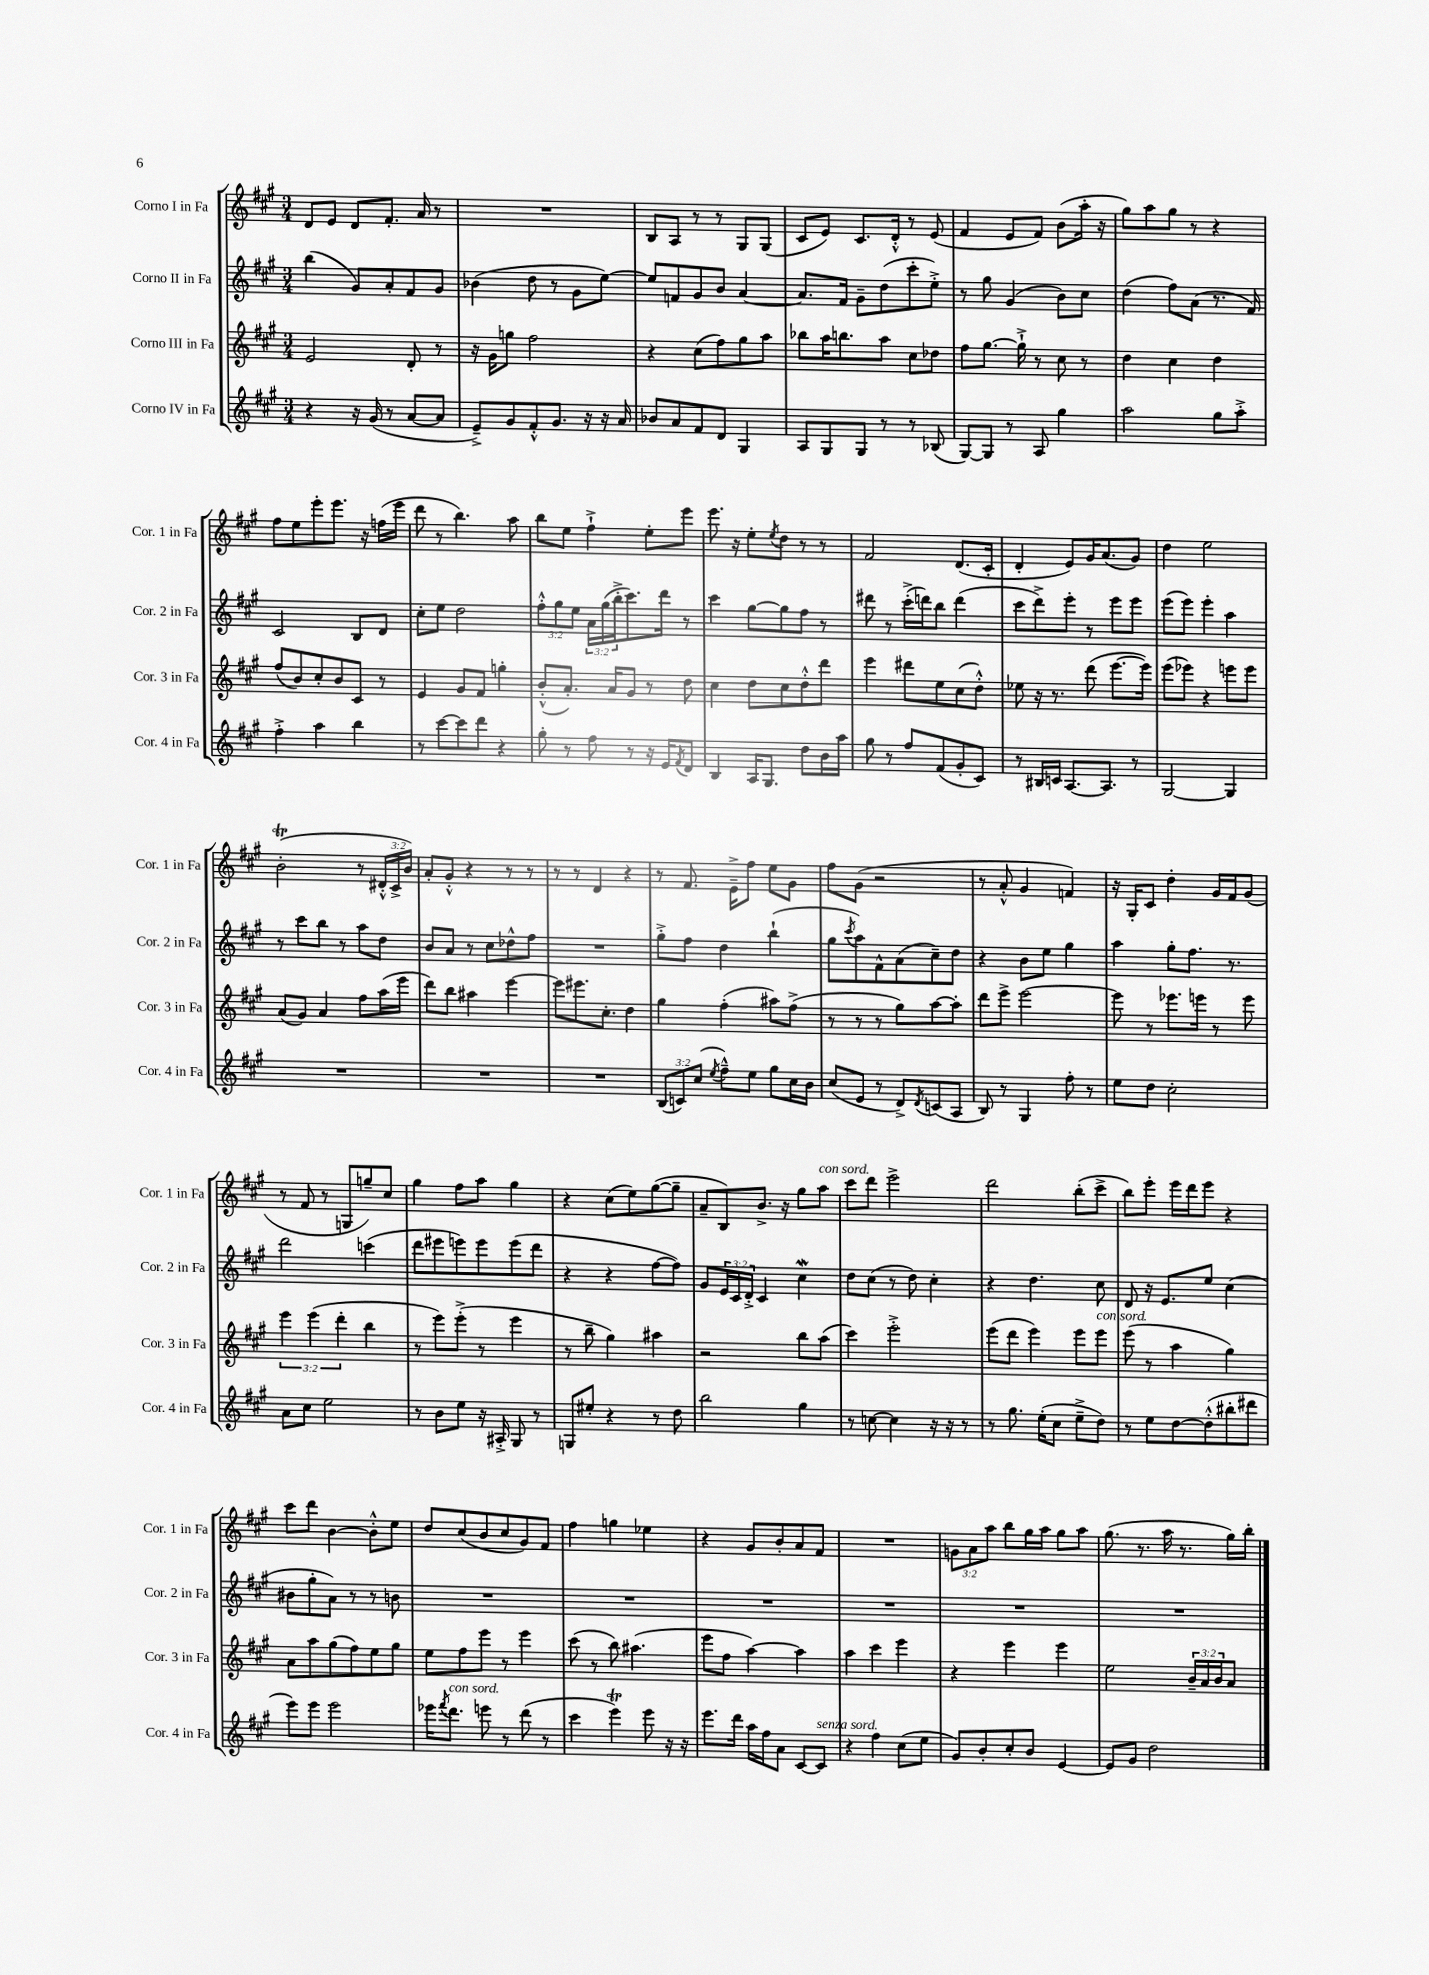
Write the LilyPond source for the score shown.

<<
\new StaffGroup <<
\new Staff = "s0" \with { instrumentName = "Corno I in Fa" shortInstrumentName = "Cor. 1 in Fa" } {
    \clef treble \key a \major \numericTimeSignature \time 3/4 \override Staff.TupletNumber.text = #tuplet-number::calc-fraction-text
    d'8 e'8 d'8 fis'8.-. a'16 r8 |
    R2. |
    b8 a8 r8 r8 gis8 gis8( |
    cis'8 e'8) cis'8. d'16-.-^ r8 e'8( |
    fis'4 e'8 fis'8) b'8( a''16-. r16 |
    gis''8) a''8 gis''8 r8 r4 |
    fis''8 e''8 e'''8-. e'''8. r16 f''16( e'''16 |
    d'''8 r8 b''4.) a''8 |
    b''8 e''8 fis''4-!-> e''8-. e'''8 |
    e'''8. r16 e''8-. \acciaccatura { e''8 } d''8 r8 r8 |
    fis'2 d'8.( cis'16-. |
    d'4-. e'8) gis'16 a'8.( gis'8) |
    d''4 e''2 |
    b'2-.\trill( r8 \tuplet 3/2 { dis'16-.-^ cis'16-> b'16) } |
    a'8-. gis'8-.-^ r4 r8 r8 |
    r8 r8 d'4 r4 |
    r8 fis'8. e'16---> fis''8 e''8 gis'8 |
    fis''8 gis'8( r2 |
    r8 a'8-.-^ gis'4 f'4) |
    r16 gis16-. cis'8 d''4-. gis'16 fis'16 gis'8( |
    r8 fis'8 r8 g8 g''8--) cis''8 |
    gis''4 fis''8 a''8 gis''4 |
    r4 cis''8( e''8) gis''8~( gis''8-- |
    a'8-- b8) b'8.-> r16 gis''8 a''8^\markup { \italic "con sord." } |
    cis'''8 d'''8 e'''2-> |
    d'''2 b''8-.( cis'''8-> |
    b''8) e'''8-. e'''16 d'''16 e'''8 r4 |
    cis'''8 d'''8 b'4~ b'8-.-^ e''8 |
    d''8 cis''8( b'8 cis''8 gis'8) fis'8 |
    fis''4 g''4 ees''4 |
    r4 gis'8 b'8-. a'8 fis'8 |
    R2. |
    \tuplet 3/2 { g'8 a'8 a''8 } b''8 gis''16 a''16 gis''8 a''8 |
    gis''8.( r8. a''16 r8. gis''16) b''16-. \bar "|." |
}
\new Staff = "s1" \with { instrumentName = "Corno II in Fa" shortInstrumentName = "Cor. 2 in Fa" } {
    \clef treble \key a \major \numericTimeSignature \time 3/4 \override Staff.TupletNumber.text = #tuplet-number::calc-fraction-text
    b''4( gis'8) a'8-. fis'8 gis'8 |
    bes'4( d''8 r8 gis'8 e''8~) |
    e''8 f'8 gis'8 b'8 a'4~ |
    a'8. fis'16 gis'8-- d''8( cis'''8-. e''8-.->) |
    r8 gis''8 gis'4( b'8) cis''8 |
    d''4( fis''8) a'8( r8. fis'16) |
    cis'2 b8 d'8 |
    cis''8-. e''8 d''2 |
    \tuplet 3/2 { fis''8-.-^ gis''8 e''8 } \tuplet 3/2 { a'16 gis''16( b''16-.-> } cis'''8.) d'''16 r8 |
    cis'''4 gis''8~ gis''8 fis''8 r8 |
    dis'''8 r8 cis'''16-.->( d'''16) b''8 d'''4( |
    cis'''8 d'''8->) e'''8-. r8 e'''8 e'''8 |
    e'''8( e'''8) e'''4-. a''4 |
    r8 cis'''8 b''8 r8 a''8 d''8 |
    b'8 a'8 r8 cis''8 des''8-^ fis''8 |
    R2. |
    gis''8-.-> fis''8 d''4 b''4-!( |
    gis''8 \acciaccatura { cis'''8 } a''8) fis'8-^ a'8( cis''8--) d''8 |
    r4 b'8 e''8 gis''4 |
    a''4 gis''8-. fis''8. r8. |
    d'''2 c'''4( |
    d'''8 eis'''8 e'''8) e'''8 e'''8( d'''8 |
    r4 r4 fis''8~ fis''8) |
    gis'8 \tuplet 3/2 { e'16 cis'16 d'16-.-> } cis'4 cis''4\mordent |
    d''8 cis''8( r8 d''8) cis''4-. |
    r4 d''4. cis''8 |
    d'8 r16 e'8. e''8 cis''4( |
    bis'8 gis''8-. a'8) r8 r8 b'8 |
    R2. |
    R2. |
    R2. |
    R2. |
    R2. |
    R2. \bar "|." |
}
\new Staff = "s2" \with { instrumentName = "Corno III in Fa" shortInstrumentName = "Cor. 3 in Fa" } {
    \clef treble \key a \major \numericTimeSignature \time 3/4 \override Staff.TupletNumber.text = #tuplet-number::calc-fraction-text
    e'2 d'8-. r8 |
    r16 gis'16 g''8 fis''2 |
    r4 cis''8( fis''8) gis''8 a''8 |
    bes''8 a''16 b''8. a''8 cis''8 des''8 |
    fis''8 gis''8.~ gis''16-!-> r8 cis''8 r8 |
    d''4 cis''4 d''4 |
    fis''8( b'8) cis''8-. b'8 cis'8 r8 |
    e'4 gis'8 fis'8 g''4-. |
    b'8-.-^( a'8.-.) a'16 gis'8 r8 d''8 |
    cis''4 d''8 cis''8 d''8-.-^ d'''8 |
    e'''4 dis'''8 e''8 cis''8( d''8-.-^) |
    ees''8 r16 r8. d'''8( e'''8.~ e'''16) |
    e'''8( ees'''8) r4 e'''8 e'''8 |
    a'8( gis'8) a'4 fis''8 a''16( e'''16 |
    d'''8) b''8 ais''4 e'''4~ |
    e'''8 eis'''8. cis''8.-. d''4 |
    gis''4 fis''4-.( ais''8) fis''8->( |
    r8 r8 r8 gis''8) a''8~ a''8-. |
    d'''8 e'''8-> e'''2~ |
    e'''8 r8 ees'''8. e'''16 r8 e'''8 |
    \tuplet 3/2 { e'''4 e'''4( d'''4-. } b''4 |
    r8 e'''8) e'''8-.->( r8 e'''4 |
    r8 b''8-- gis''4) ais''4 |
    r2 b''8 a''8( |
    cis'''4) e'''2-.-> |
    e'''8( d'''8 e'''4) e'''8 e'''8^\markup { \italic "con sord." } |
    e'''8( r8 a''4 gis''4) |
    a'8 a''8 gis''8( fis''8) e''8 gis''8 |
    e''8 fis''8 e'''8 r8 e'''4 |
    cis'''8( r8 b''8) ais''4.( |
    e'''8 fis''8 a''4~) a''4 |
    a''4 cis'''4 e'''4 |
    r4 e'''4 e'''4 |
    e''2 \tuplet 3/2 { b'16-- a'16 b'16 } a'8 \bar "|." |
}
\new Staff = "s3" \with { instrumentName = "Corno IV in Fa" shortInstrumentName = "Cor. 4 in Fa" } {
    \clef treble \key a \major \numericTimeSignature \time 3/4 \override Staff.TupletNumber.text = #tuplet-number::calc-fraction-text
    r4 r16 gis'16( r8 a'8~ a'8 |
    e'8--->) gis'8 fis'8-.-^ gis'8. r16 r16 a'16 |
    bes'8 a'8 fis'8 d'8 gis4 |
    a8 gis8 gis8 r8 r8 bes8( |
    gis8~) gis8 r8 a8 gis''4 |
    a''2 gis''8 a''8-.-> |
    fis''4-.-> a''4 b''4 |
    r8 cis'''8~ cis'''8 d'''8 r4 |
    gis''8-. r8 fis''8 r8 r16 e'16 \acciaccatura { fis'8 } d'8 |
    b4 a16 gis8. d''8 b'16 a''16 |
    gis''8 r8 fis''8 fis'8( gis'8-. cis'8) |
    r8 bis16 c'16 a8.~ a8. r8 |
    gis2~ gis4 |
    R2. |
    R2. |
    R2. |
    \tuplet 3/2 { b8( c'8) cis''8( } \acciaccatura { e''8 } fis''8---^) e''8 gis''8 cis''16 b'16 |
    cis''8( e'8 r8 d'8->) \acciaccatura { d'8 } c'8( a8 |
    b8) r8 gis4 fis''8-. r8 |
    e''8 d''8 cis''2-. |
    a'8 cis''8 e''2 |
    r8 b'8 e''8 r16 ais16-.-> gis8 r8 |
    g8 eis''8-. r4 r8 d''8 |
    b''2 gis''4 |
    r8 c''8~ c''4 r16 r16 r8 |
    r8 gis''8. e''16-.( cis''8 e''8---> d''8) |
    r8 e''8 d''8~ d''8-.-^( bis''8-. dis'''8 |
    e'''8) e'''8 e'''2 |
    ees'''16 \acciaccatura { fis'''8 } d'''8.^\markup { \italic "con sord." } e'''8 r8 d'''8( r8 |
    cis'''4 e'''4\trill) e'''8 r16 r16 |
    e'''8. d'''16 a''16 fis''16 a'8 cis'8~ cis'8^\markup { \italic "senza sord." } |
    r4 fis''4 cis''8( e''8 |
    gis'8) b'8-. cis''8-. b'8 e'4~ |
    e'8 gis'8 d''2 \bar "|." |
}
>>
>>
\layout { \context { \Score \remove "Bar_number_engraver" } }
